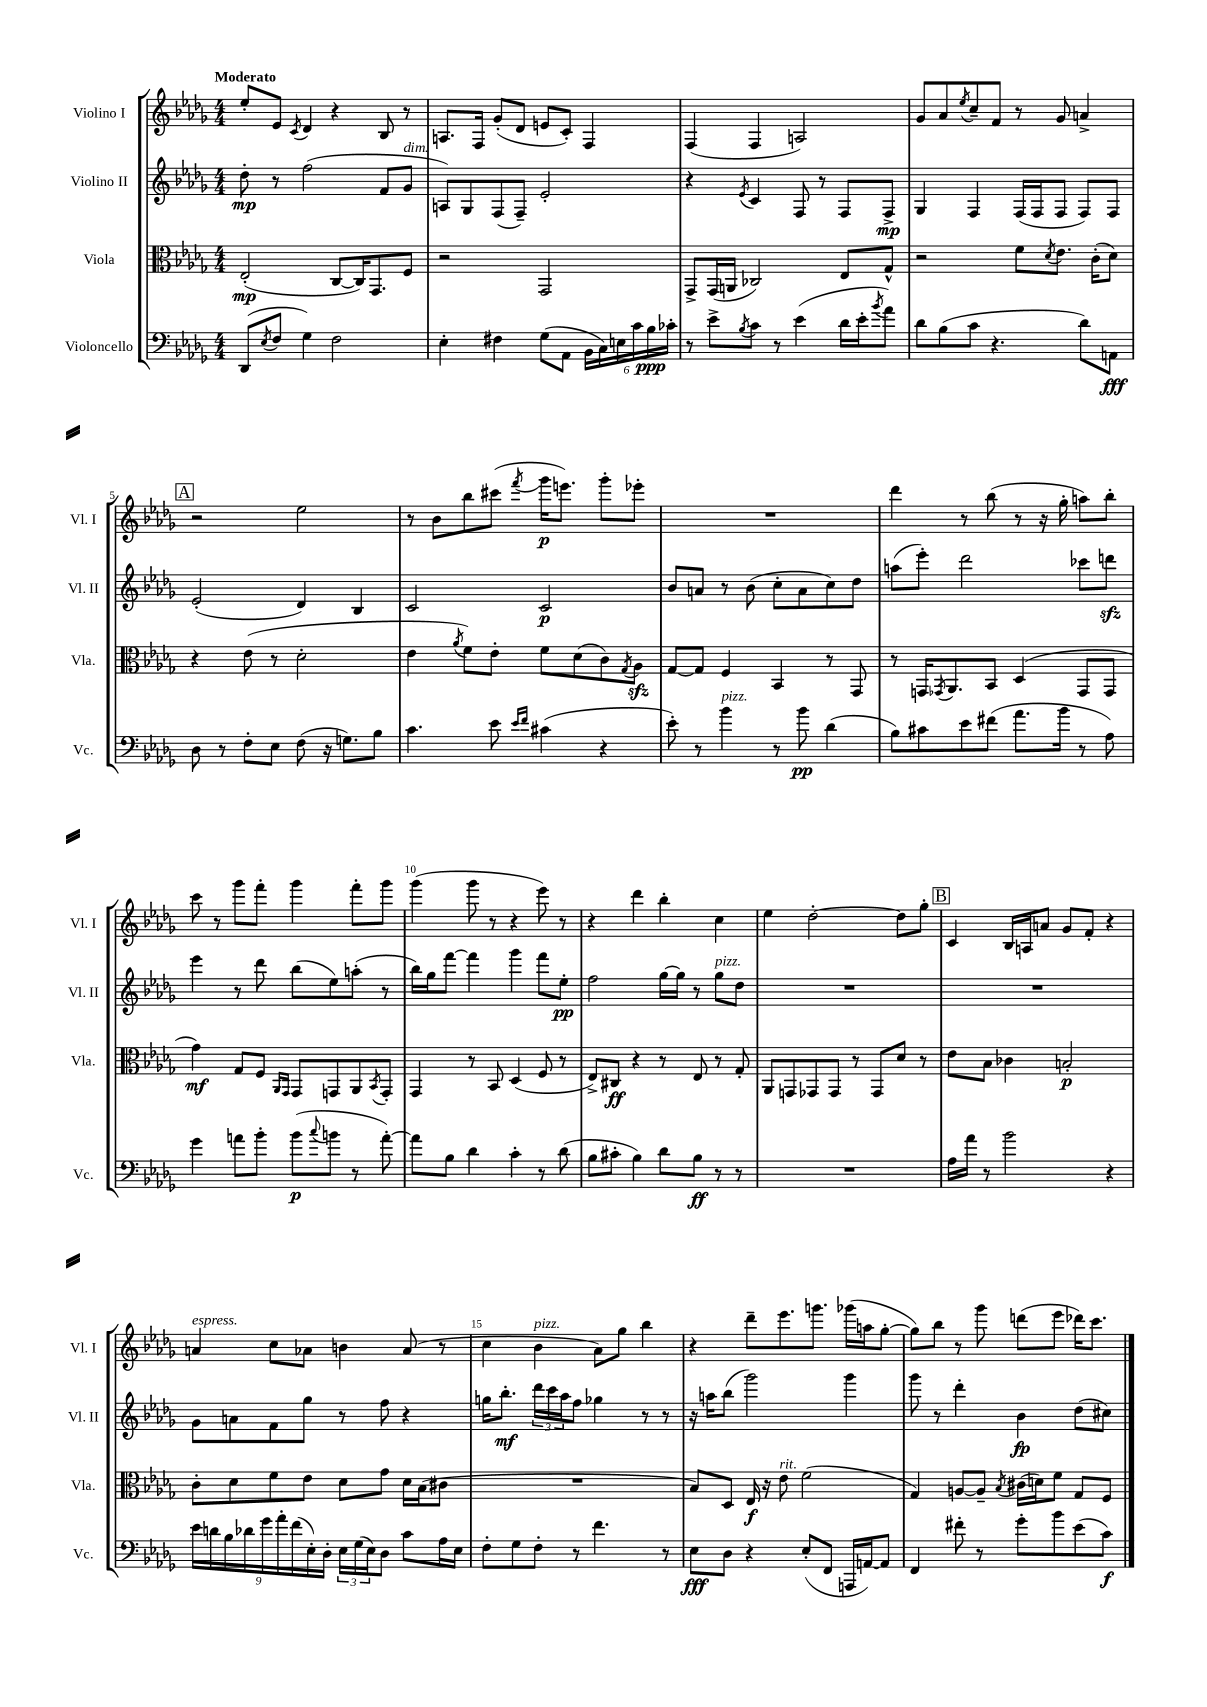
<<
\new StaffGroup <<
\new Staff = "s0" \with { instrumentName = "Violino I" shortInstrumentName = "Vl. I" } {
    \clef treble \key des \major \numericTimeSignature \time 4/4 \tempo "Moderato"
    ees''8-. ees'8 \acciaccatura { c'8 } des'4 r4 bes8 r8 |
    a8. f16 ges'8-.( des'8 e'8 c'8-.) f4 |
    f4( f4 a2) |
    ges'8 aes'8 \acciaccatura { ees''8 } c''8-- f'8 r8 ges'8 a'4-> |
    \mark \markup { \box "A" } r2 ees''2 |
    r8 bes'8 bes''8 cis'''8( \acciaccatura { f'''8 } ges'''16\p e'''8.) ges'''8-. ees'''8-. |
    R1 |
    des'''4 r8 bes''8( r8 r16 ges''16-. a''8) bes''8-. |
    c'''8 r8 ges'''8 f'''8-. ges'''4 f'''8-. ges'''8 |
    ges'''4( ges'''8 r8 r4 ees'''8) r8 |
    r4 des'''4 bes''4-. c''4 |
    ees''4 des''2~-. des''8 ges''8-. |
    \mark \markup { \box "B" } c'4 bes16 a16 a'8 ges'8 f'8-. r4 |
    a'4^\markup { \italic "espress." } c''8 aes'8 b'4 aes'8( r8 |
    c''4 bes'4^\markup { \italic "pizz." } aes'8) ges''8 bes''4 |
    r4 des'''8-- ees'''8. g'''8. ges'''16( a''16 ges''8~-. |
    ges''8) bes''8 r8 ges'''8 d'''8( ees'''8 des'''16) c'''8. \bar "|." |
}
\new Staff = "s1" \with { instrumentName = "Violino II" shortInstrumentName = "Vl. II" } {
    \clef treble \key des \major \numericTimeSignature \time 4/4
    des''8-.\mp r8 f''2( f'8 ges'8^\markup { \italic "dim." } |
    a8) ges8 f8( f8--) ees'2-. |
    r4 \acciaccatura { ees'8 } c'4 f8 r8 f8 f8->\mp |
    ges4 f4 f16( f16 f8 f8) f8 |
    \mark \markup { \box "A" } ees'2-.( des'4) bes4 |
    c'2 c'2\p |
    bes'8 a'8 r8 bes'8( c''8-. a'8 c''8) des''8 |
    a''8( ees'''8-.) des'''2 ces'''8 d'''8\sfz |
    ees'''4 r8 des'''8 bes''8( ees''8) a''8-.( r8 |
    bes''16) ges''16 f'''8~ f'''4 ges'''4 f'''8 ees''8-.\pp |
    f''2 ges''16~ ges''16 r8 ges''8^\markup { \italic "pizz." } des''8 |
    R1 |
    \mark \markup { \box "B" } R1 |
    ges'8 a'8 f'8 ges''8 r8 f''8 r4 |
    g''16 bes''8.-.\mf \tuplet 3/2 { des'''16 c'''16 aes''16 } f''8 ges''4 r8 r8 |
    r16 a''16 bes''8( ges'''2) ges'''4 |
    ges'''8 r8 des'''4-. bes'4\fp des''8( cis''8) \bar "|." |
}
\new Staff = "s2" \with { instrumentName = "Viola" shortInstrumentName = "Vla." } {
    \clef alto \key des \major \numericTimeSignature \time 4/4
    ees2-.\mp( c8~ c16) ges,8. f8 |
    r2 ges,2 |
    ges,8-> ges,16( a,16 ces2) ees8 ges8-^ |
    r2 f'8 \acciaccatura { des'8 } ees'8. c'16-.( des'8) |
    \mark \markup { \box "A" } r4 ees'8( r8 des'2-. |
    ees'4 \acciaccatura { aes'8 } f'8) ees'8-. f'8 des'8( c'8) \acciaccatura { ges8 } aes8\sfz |
    ges8~ ges8 f4 bes,4 r8 ges,8 |
    r8 g,16 \acciaccatura { ges,8 } aes,8. bes,8 des4( ges,8 ges,8 |
    ges'4\mf) ges8 f8 \grace { aes,16 ges,16 } ges,8 g,8 aes,8 \acciaccatura { bes,8 } g,8-. |
    ges,4 r8 bes,8 des4( f8 r8 |
    ees8->) cis8\ff r4 r8 ees8 r8 ges8-. |
    aes,8 g,8 ges,8 ges,8 r8 ges,8 des'8 r8 |
    \mark \markup { \box "B" } ees'8 bes8 ces'4 b2-.\p |
    c'8-. des'8 f'8 ees'8 des'8 ges'8 des'16 bes16( cis'8 |
    R1 |
    bes8) des8 ees16\f r16 ees'8^\markup { \italic "rit." } f'2( |
    ges4) a8~ a8-- \acciaccatura { bes8 } cis'16( d'16) f'8 ges8 f8 \bar "|." |
}
\new Staff = "s3" \with { instrumentName = "Violoncello" shortInstrumentName = "Vc." } {
    \clef bass \key des \major \numericTimeSignature \time 4/4
    des,8( \acciaccatura { ees8 } f8 ges4) f2 |
    ees4-. fis4 ges8( aes,8 \tuplet 6/4 { bes,16 c16) e16 c'16 bes16\ppp ces'16-. } |
    r8 ees'8-> \acciaccatura { bes8 } c'8 r8 ees'4( des'16 ees'16-. \acciaccatura { bes'8 } aes'8) |
    des'8 bes8( c'8 r4. des'8) a,8\fff |
    \mark \markup { \box "A" } des8 r8 f8-. ees8 f8( r16 g8.) bes8 |
    c'4. ees'8 \grace { ees'16 f'16 } cis'4( r4 |
    ees'8-.) r8 bes'4^\markup { \italic "pizz." } r8 bes'8\pp des'4( |
    bes8) cis'8 ees'8 fis'8( aes'8. bes'16 r8 aes8) |
    ges'4 a'8 bes'8-. bes'8\p( \appoggiatura { c''8 } b'8 r8 a'8~-.) |
    a'8 bes8 des'4 c'4-. r8 des'8( |
    bes8 cis'8-. bes4) des'8 bes8\ff r8 r8 |
    R1 |
    \mark \markup { \box "B" } aes16 aes'16 r8 bes'2 r4 |
    \tuplet 9/8 { ees'16 d'16 bes16 des'16 ges'16 aes'16-. f'16( ees16-.) des16-. } \tuplet 3/2 { ees16 ges16( ees16) } des8 c'8 aes16 ees16 |
    f8-. ges8 f8-. r8 f'4. r8 |
    ees8\fff des8 r4 ees8-.( f,8 a,,16 a,16~) a,8 |
    f,4 fis'8-. r8 ges'8-. bes'8 ees'8( c'8\f) \bar "|." |
}
>>
>>
\layout { \context { \Score \override BarNumber.break-visibility = ##(#f #t #t) barNumberVisibility = #(every-nth-bar-number-visible 5) } }
